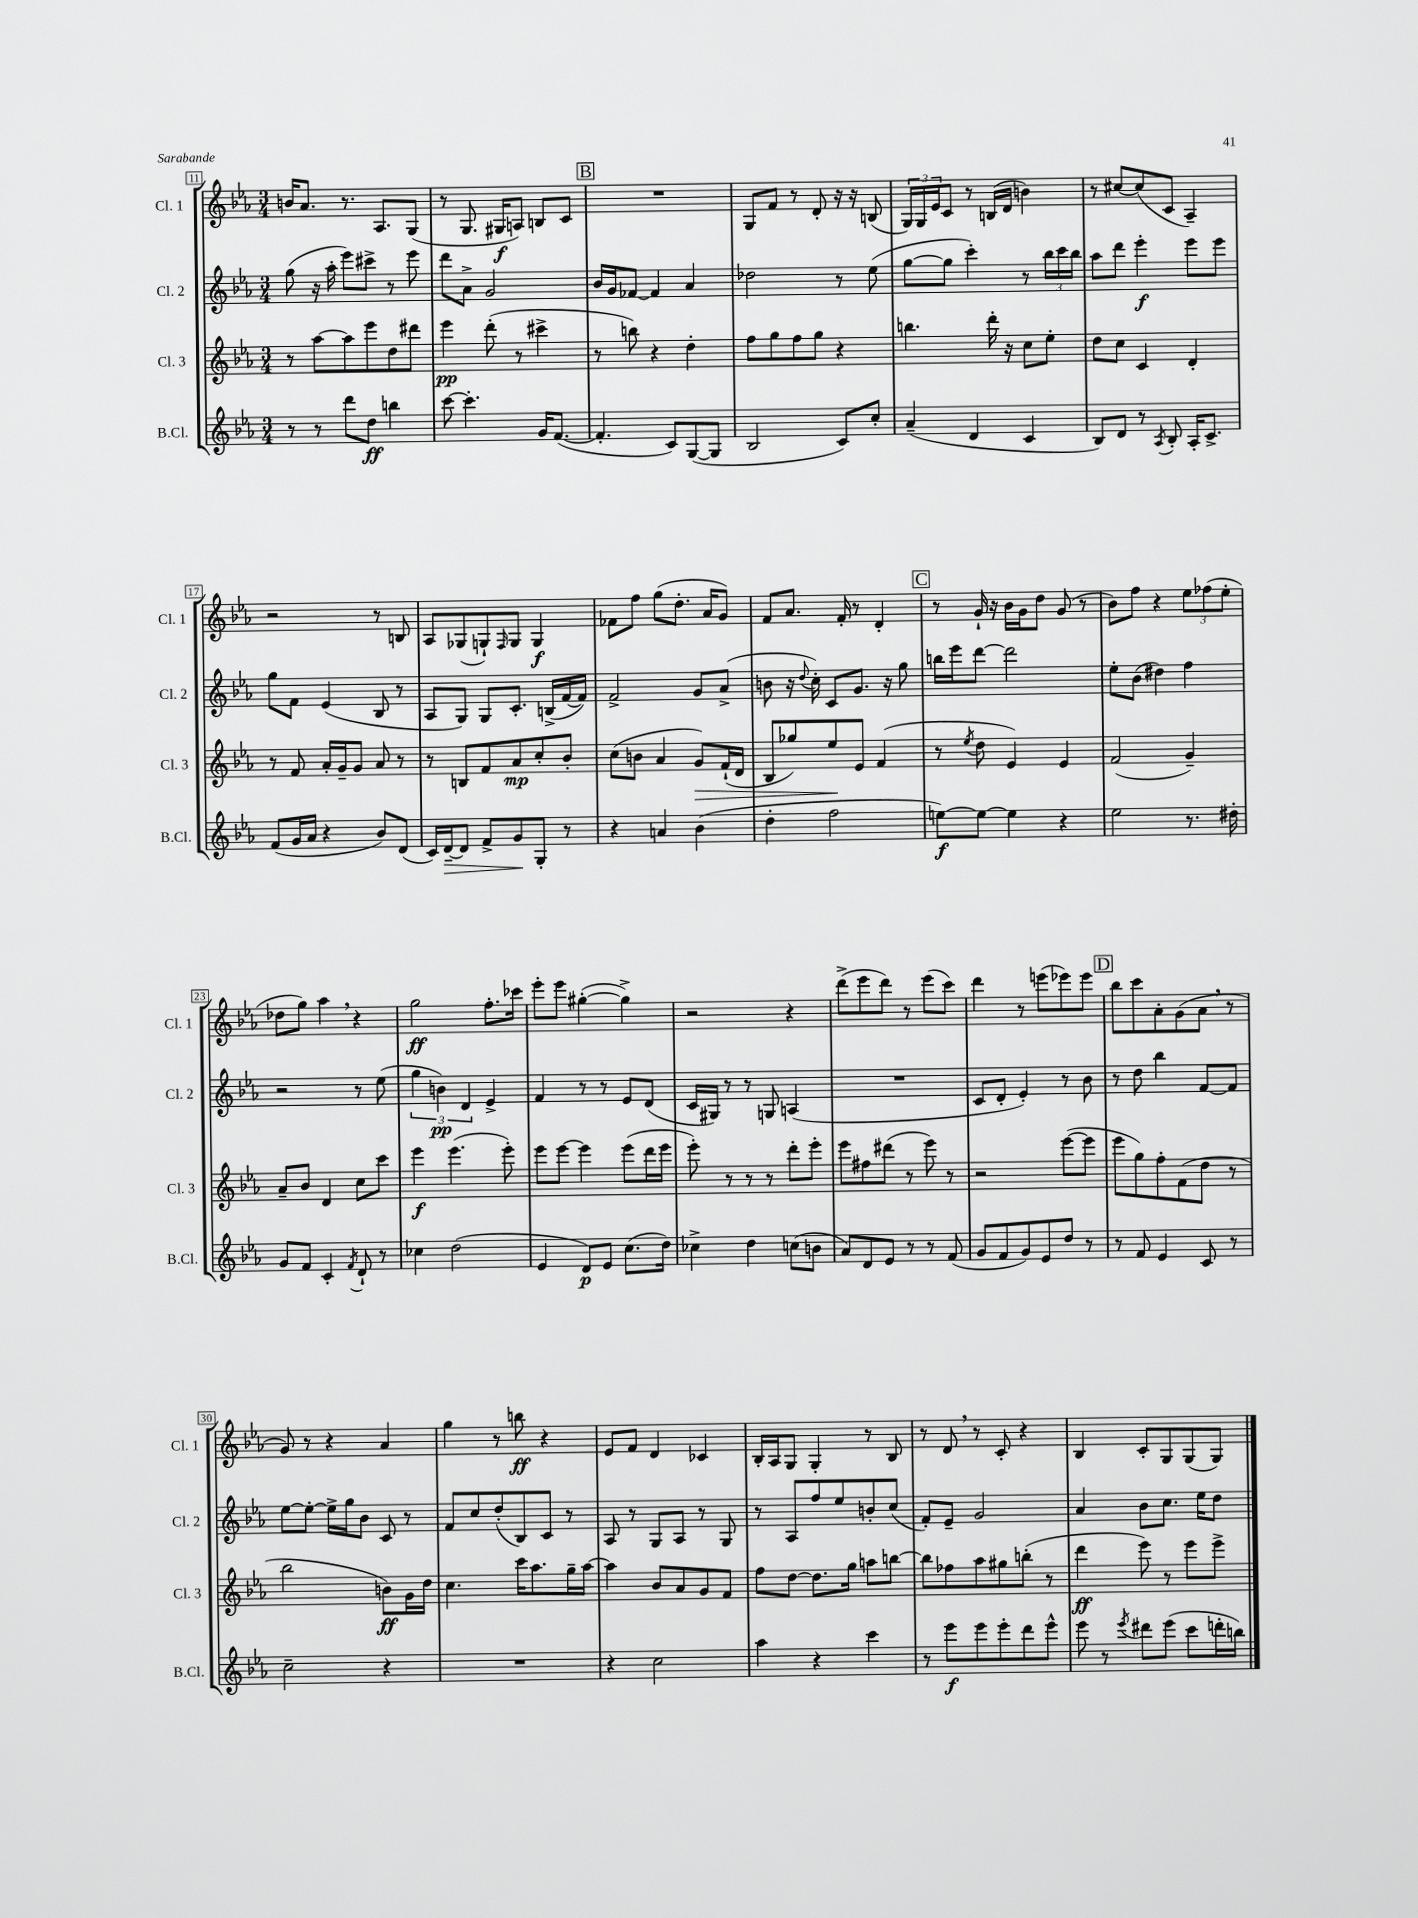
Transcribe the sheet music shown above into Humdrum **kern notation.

**kern	**kern	**kern	**kern
*staff4	*staff3	*staff2	*staff1
*clefG2	*clefG2	*clefG2	*clefG2
*k[b-e-a-]	*k[b-e-a-]	*k[b-e-a-]	*k[b-e-a-]
*M3/4	*M3/4	*M3/4	*M3/4
8r	8r	(8gg\	16b/LK
.	.	.	8.a-/J
8r	[8aa-\L	16r	.
.	.	16aa-'\	.
8ddd\L	8aa-\]	8eee-\L)	8.r
8dd\J	8eee-\	8ccc#^\J	.
.	.	.	8.A-/L
4bb\	8dd\	8r	.
.	8ddd#\J	8eee-\	(8G/J
=	=	=	=
[8ccc\	4eee-\	8ddd\L	8r
4.ccc'\]	.	8a-^\J	8.G/
.	(8ddd'\	2g/	.
.	.	.	16G#/LK
.	8r	.	8A/J)
16g/LK	4ccc#^\	.	8B/L
([8.f/J	.	.	.
.	.	.	8c/J
=	=	=	=
4.f'/]	8r	16b-/LL	2.r
.	.	16g/J	.
.	8bb\)	[8f-/J	.
.	4r	4f-/]	.
8c/L)	.	.	.
([8G/	4dd'\	4a-/	.
8G/]J	.	.	.
=	=	=	=
2B-/	8ff\L	2dd-\	8G/L
.	8gg\	.	8f/J
.	8ff\	.	8r
.	8gg\J	.	8d'/
8c/L)	4r	8r	16r
.	.	.	16r
8cc'/J	.	(8ee-\	(8B/
=	=	=	=
(4a-~/	4.bb\	[8gg\L	24G/LL)
.	.	.	24G/
.	.	.	24e-/J
.	.	8gg\]J	8c/J
4d/	.	4ccc'\)	8r
.	16ddd'\	.	(16B/LL
.	16r	.	16d/JJ
4c/	8cc\L	8r	4b\)
.	8ee-'\J	24bb-\LL	.
.	.	24ccc\	.
.	.	24bb-\JJ	.
=	=	=	=
8B-/L)	8dd\L	8aa-\L	8r
8d/J	8cc\J	8ddd\J	[8cc#/L
8r	4c/	4eee-'\	(8cc#/]
8qA-/	.	.	.
8B-'/	.	.	8c/J
16A-'/LK	4d'/	8eee-\L	4A-~/)
8.c^/J	.	.	.
.	.	8eee-\J	.
=	=	=	=
(8f/L	8r	8gg\L	2r
16g/L	8f/	8f\J	.
16a-/JJ	.	.	.
4r	16a-'/LL	(4e-/	.
.	16g~/J	.	.
.	8g/J	.	.
8b-/L)	8a-/	8B-/	8r
(8d/J	8r	8r	8B/
=	=	=	=
16c/LL)	8r	8A-/L	8A-/L
[16d~/J	.	.	.
8d/]J	8B/L	8G/J)	(8G-/
8f^/L	8f/	8G/L	8G`/)
.	.	.	16qqF/
8g/	8a-/	8.c'/J	8G/J
8G'/J	8cc'/	.	4G/
.	.	(16B^/LL	.
8r	8b-'/J	[16f/	.
.	.	16f/]JJ)	.
=	=	=	=
4r	(8cc\L	2f^/	8f-\L
.	8b\J	.	8ff\J
4a/	4a-/	.	(8gg\L
.	.	.	8.dd'\J
(4b-\	8g/L)	8g/L	.
.	.	.	16a-/LK
.	(16f`/L	(8a-^/J	8g/J)
.	16d/JJ	.	.
=	=	=	=
4dd'\	8B-/L	8b\	8f/L
.	8gg-/)	16r	8.a-/J
.	.	8qqdd/	.
.	.	16cc'\)	.
2ff\	8ee-/	8c/L	.
.	.	.	16f'/
.	8e-/J	8.g/J	8r
.	(4f/	.	4d'/
.	.	16r	.
.	.	8gg\	.
=	=	=	=
[8ee\L)	8r	16bb\LL	8r
.	.	16eee-\J	.
.	8qee-/	.	.
8ee\_J	8dd\	[8ddd\J	16g`/
.	.	.	16r
4ee\]	4e-/)	2ddd\]	16b-\LL
.	.	.	16g\J
.	.	.	8dd\J
4r	4e-/	.	(8g/
.	.	.	8r
=	=	=	=
2ee-\	(2f/	8ee-'\L	8b-\L)
.	.	(8b-\J	8ff\J
.	.	4dd#\)	4r
8.r	4g~/)	4ff\	12ee-\L
.	.	.	(12ff-\
.	.	.	12ee-'\J
16dd#'\	.	.	.
=	=	=	=
8g/L	8a-~/L	2r	8dd-\L
8f/J	8b-/J	.	8gg\J)
4c'/	4d/	.	4aa-\
8qf/	.	.	.
8d`/	8cc\L	8r	4r
8r	8ccc\J	(8ee-\	.
=	=	=	=
4cc-\	4eee-\	6gg\	2gg\
.	.	6b\)	.
(2dd\	(4.eee-\	.	.
.	.	6d/	.
.	.	4e-^/	8.ff'\L
.	8eee-'\)	.	.
.	.	.	16ccc-\Jk
=	=	=	=
4e-/	8eee-\L	4f/	8eee-'\L
.	[8eee-\J	.	8eee-\J
8d/L)	4eee-\]	8r	([4gg#'\
8e-/J	.	8r	.
(8.cc\L	(8eee-\L	8e-/L	4gg#^\])
.	16ddd\L	(8d/J	.
16dd\Jk)	16eee-\JJ	.	.
=	=	=	=
4cc-^\	8eee-'\)	16c/LL	2r
.	.	16G#/JJ)	.
.	8r	8r	.
4dd\	8r	8r	.
.	8r	8G/	.
(8cc\L	8ddd'\L	(4A/	4r
8b\J	8eee-'\J	.	.
=	=	=	=
8a-/L)	8eee-\L	2.r	(8ddd^\L
8d/	8ff#\	.	8eee-\
8e-/J	(8ddd#\J	.	8ddd\J)
8r	8r	.	8r
8r	8eee-\)	.	(8eee-\L
(8f/	8r	.	8ccc\J)
=	=	=	=
8g/L	2r	8c/L	4ddd\
8f/	.	8d'/J	.
8g/)	.	4e-'/)	8r
8e-/	.	.	(8eee\L
8dd/J	([8eee-\L	8r	8eee-\)
8r	8eee-\]J	8b-\	8eee-\J
=	=	=	=
8r	8eee-\L	8r	8bb-\L
8f/	8gg\)	8dd\	8ccc\
4e-/	8ff'\	4bb-\	8a-'\
.	(8f\	.	(8g\
8c/	8dd\J	[8f/L	8a-\J
8r	8r	8f/]J	8r
=	=	=	=
2cc~\	2bb-\	[8ee-\L	8g/)
.	.	8ee-'\_J	8r
.	.	16ee-^\]LL	4r
.	.	16gg\J	.
.	.	8b-\J	.
4r	8b\L)	8c/	4a-/
.	16g\L	8r	.
.	16dd\JJ	.	.
=	=	=	=
2.r	4.cc\	8f/L	4gg\
.	.	8cc/	.
.	.	(8dd'/	8r
.	16ccc\LK	8B-/)	8bb\
.	8.aa-\	.	.
.	.	8c/J	4r
.	16gg~\L	8r	.
.	[16aa-\JJ	.	.
=	=	=	=
4r	4aa-\]	8A-/	8e-/L
.	.	8r	8f/J
2cc\	8b-/L	8G/L	4d/
.	8a-/	8A-/J	.
.	8g/	8r	4c-/
.	8f/J	8G/	.
=	=	=	=
4aa-\	8ff\L	8r	16B-'/LL
.	.	.	16A-/J
.	[8dd\J	8A-/L	8G/J
4r	8.dd\]L	8ff/	4G'/
.	.	8ee-/	.
.	16gg\Jk	.	.
4ccc\	8aa\L	8b'/	8r
.	[8bb\J	(8cc/J	8B-/
=	=	=	=
8r	8bb\]L	8f'/L)	8r
8eee-\L	8ff-\	8e-~/J	8d/
8eee-\	8aa-\	2g/	8r
8eee-'\	8gg#\	.	8c'/
8ddd\	(8bb'\J	.	4r
8eee-^^\J	8r	.	.
=	=	=	=
8eee-\	4ddd\	4a-/	4B-/
8r	.	.	.
8qeee-/	.	.	.
8ddd#\L	8eee-\)	8b-\L	8c'/L
(8eee-\J	8r	8.cc\J	8G/
8ccc\L	8eee-\L	.	(8G/
.	.	16ee-\LK	.
16ddd'\L	8eee-^\J	8dd\J	8G/J)
16bb\JJ)	.	.	.
==	==	==	==
*-	*-	*-	*-
